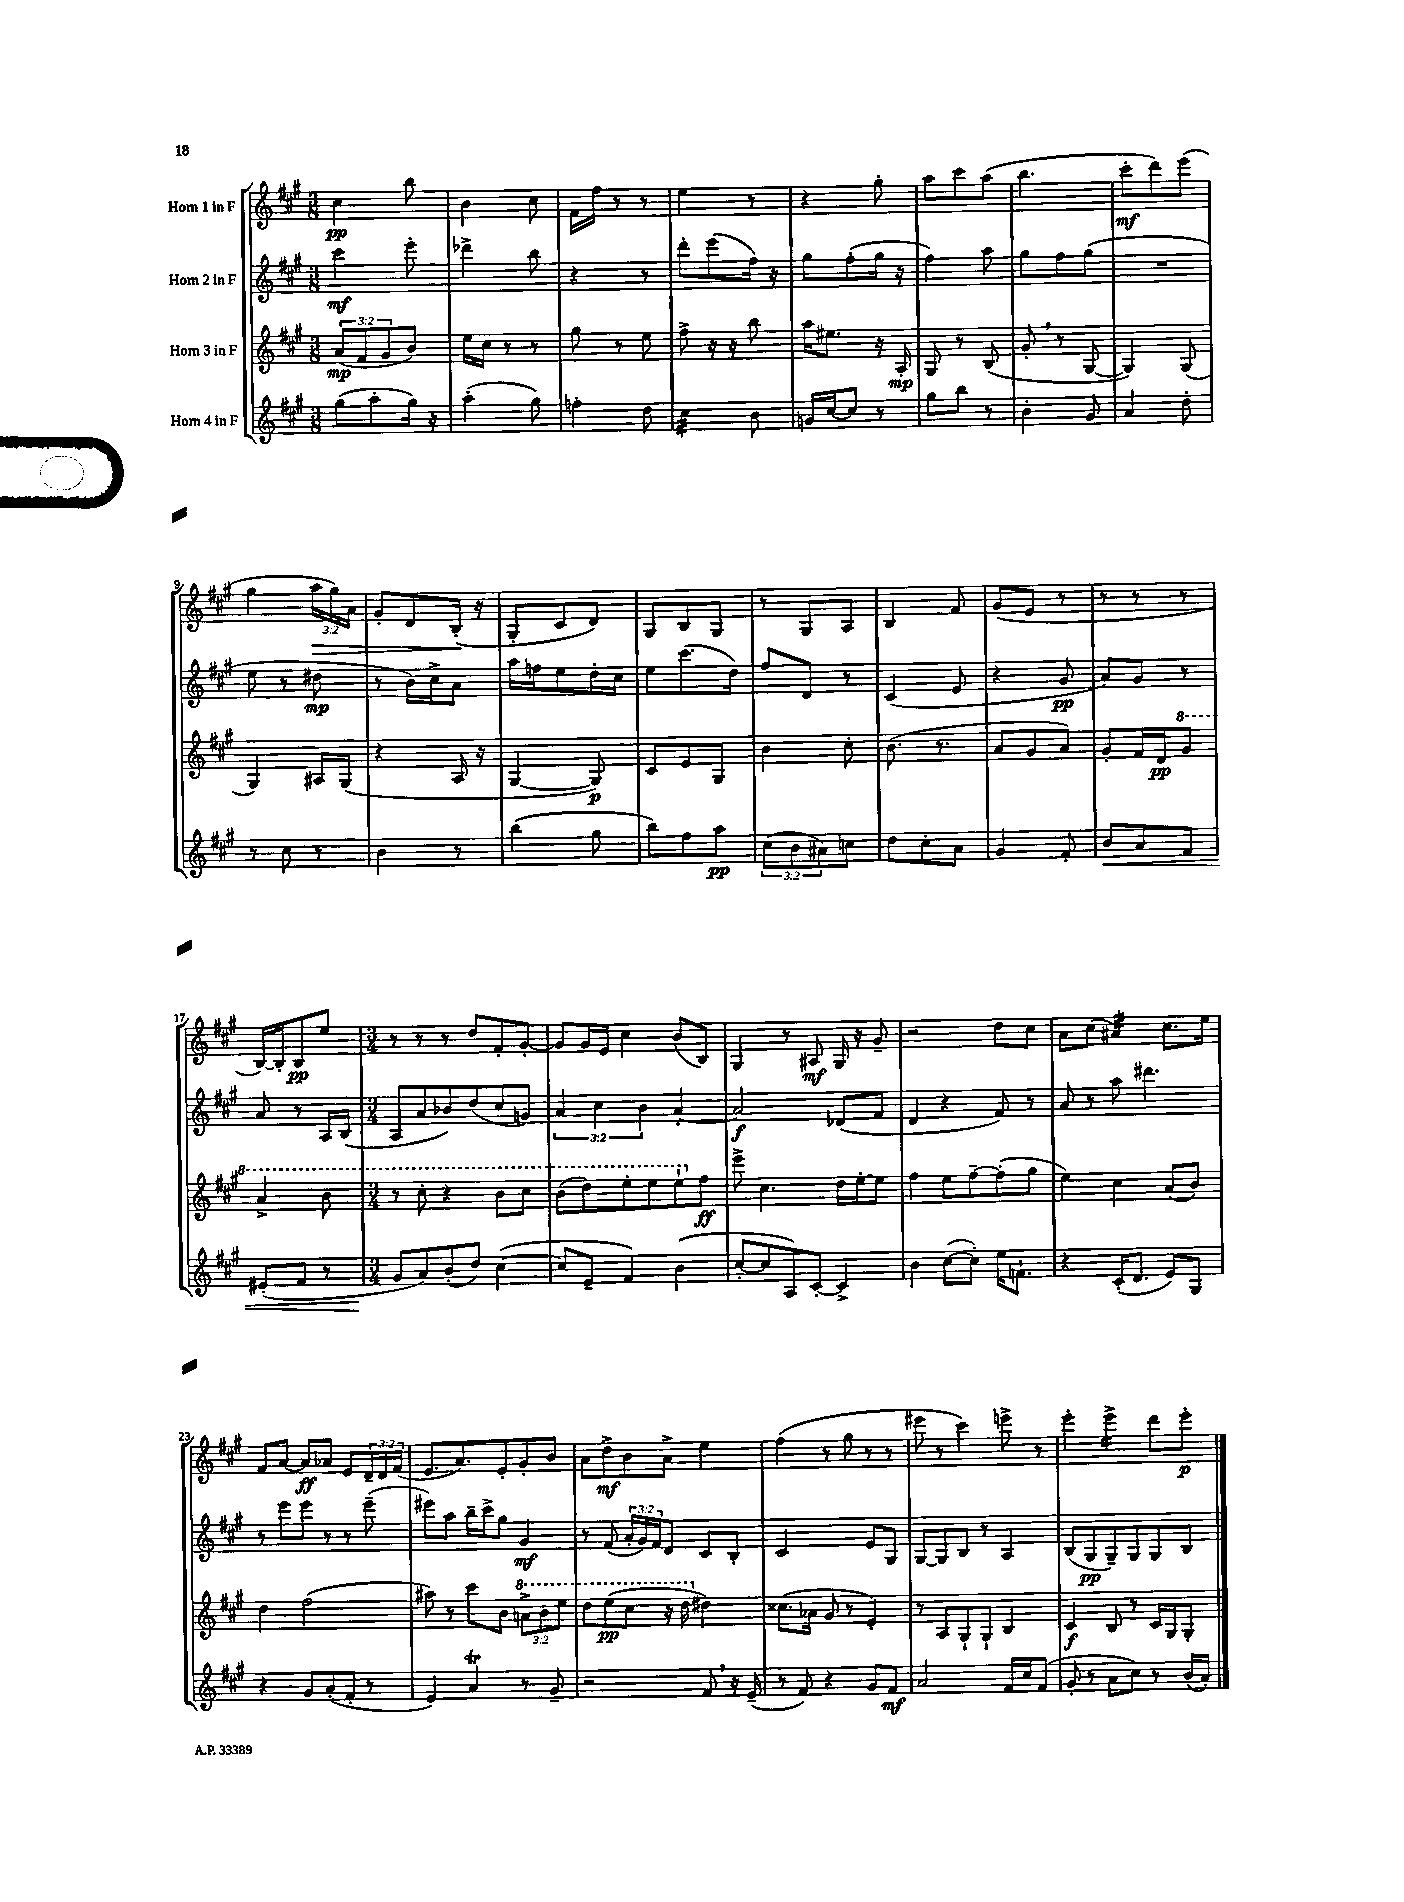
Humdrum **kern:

**kern	**kern	**kern	**kern
*staff4	*staff3	*staff2	*staff1
*clefG2	*clefG2	*clefG2	*clefG2
*k[f#c#g#]	*k[f#c#g#]	*k[f#c#g#]	*k[f#c#g#]
*M3/8	*M3/8	*M3/8	*M3/8
(8gg#	(12a	4ccc#	4cc#
.	12f#	.	.
8aa'	.	.	.
.	12g#	.	.
16gg#)	8b)	8eee'	8bb
16r	.	.	.
=	=	=	=
(4aa'	16ee	4ddd-^	4b
.	16cc#	.	.
.	8r	.	.
8gg#)	8r	8bb	8cc#
=	=	=	=
4ff'	8gg#	4r	16f#
.	.	.	16ff#
.	8r	.	8r
8dd	8ee	8r	8r
=	=	=	=
4cc#	8ff#^	8ddd'	4ee
.	16r	(8eee	.
.	16r	.	.
8b	8bb	16ff#)	8r
.	.	16r	.
=	=	=	=
16g	16aa	8gg#	4r
[16cc#	8.ee#	.	.
8cc#]	.	(8ff#'	.
8r	16r	16gg#	8gg#'
.	16A'	16r	.
=	=	=	=
8gg#	8G#	4ff#)	8aa
8bb	8r	.	8ccc#
8r	(8B	8aa	(8aa
=	=	=	=
4b'	8g#'	8gg#	4.bb
.	8r	8ff#	.
8g#	[8G#	(8gg#	.
=	=	=	=
4a	4G#])	4.r	8ccc#'
.	.	.	8ddd)
8dd'	(8G#	.	(8eee
=	=	=	=
8r	4G#)	8ee	4gg#
8cc#	.	8r	.
8r	16A#	8dd#	24aa
.	.	.	24gg#)
.	(16G#	.	.
.	.	.	24a
=	=	=	=
4b	4r	8r	8g#'
.	.	16b)	8d
.	.	16cc#^	.
8r	16A	8a	(16B'
.	16r	.	16r
=	=	=	=
(4bb	[4G#	16aa	8G#'
.	.	16ff	.
.	.	8ee	8c#
8gg#	8G#])	16dd'	8d)
.	.	16cc#	.
=	=	=	=
8bb)	8c#	8ee	8G#
8ff#	8e	(8.ccc#	8B
8aa	8G#	.	8G#
.	.	16dd)	.
=	=	=	=
(12cc#	4b	8ff#	8r
12b	.	.	.
.	.	8d	8G#
12a#)	.	.	.
8cc	8cc#'	8r	8A
=	=	=	=
8dd	(8.b	(4c#	4B
8cc#'	.	.	.
.	8.r	.	.
8a	.	8e	8f#
=	=	=	=
4g#	8a	4r	(8g#
.	8g#	.	8e
8f#'	8a)	8g#	8r
=	=	=	=
8b	8g#'	8a)	8r
8a	16f#	8g#	8r
.	16d	.	.
8f#	8gg#	8r	8r
=	=	=	=
(8e#'	4aa^	8a	[16B)
.	.	.	16B']
8f#	.	8r	8B
8r	8bb	16A	8ee
.	.	(16B	.
=	=	=	=
*M3/4	*M3/4	*M3/4	*M3/4
8g#	8r	8A	8r
8a)	8ccc#'	8a	8r
(8b'	4r	8b-)	8r
8dd)	.	(8dd	8dd
([4cc#	8bb	8cc#	8f#'
.	8ccc#	8g)	[8g#'
=	=	=	=
8cc#]	(8bb	6a	8g#]
8e~	8ddd)	.	16g#
.	.	6cc#	.
.	.	.	16e
4f#)	8eee'	.	4cc#
.	.	6b	.
.	8eee	.	.
(4b	8eee`	[4a'	(8b
.	8ff#	.	8B)
=	=	=	=
[8cc#'	8eee^	2a]	4G#
8cc#]	4.cc#	.	.
8A)	.	.	8r
[8c#'	.	.	8A#
4c#^]	16dd	(8d-	16G#
.	[16ee'	.	16r
.	8ee]	8f#	8g#~
=	=	=	=
4b	4ff#	4d	2r
([8cc#	8ee	4r	.
8cc#'])	[8ff#~	.	.
16ee	(8ff#']	8f#)	8dd
8.f`	.	.	.
.	8gg#	8r	8cc#
=	=	=	=
4r	4ee)	8a	8a
.	.	8r	(8cc#
(16c#'	4cc#	8aa	4a#)
8.d	.	.	.
.	.	4.ddd#	.
8e)	(8a	.	8.cc#
8G#	8b)	.	.
.	.	.	16ee
=	=	=	=
4r	4dd	8r	8f#
.	.	8eee	[8a
8g#	(2ff#	8eee	8a]
(8a'	.	8r	8a-
8f#'	.	8r	8e
8r	.	(8eee~	24d~
.	.	.	24d
.	.	.	(24f#
=	=	=	=
4e)	8aa#)	8eee#)	8.e
.	8r	8aa	.
.	.	.	8.a)
4a	8ccc#	16bb~	.
.	.	16ccc#^	.
.	8b	8gg#	8e'
8r	12aa^	4g#	8g#'
.	12bb	.	.
8g#~	.	.	8b
.	12eee	.	.
=	=	=	=
2r	8ddd	8r	8a
.	(8eee	(8f#	8dd^
.	8ccc#	24a'	8b
.	.	24g#)	.
.	.	24f#	.
.	16r	8d	8a^
.	16ddd	.	.
8f#	4dd#)	8c#	4ee
16r	.	8B'	.
(16e~	.	.	.
=	=	=	=
8r	(8.cc##	2c#	(4ff#
8f#)	.	.	.
.	16a-	.	.
4r	8g#	.	8r
.	8r	.	8gg#
8g#	4e')	8e	8r
8f#	.	8G#	8r
=	=	=	=
2a	8r	[8G#	8eee#
.	8A	8G#]	8r
.	8G#`	8B	4ccc#)
.	8G#`	8r	.
16f#	4B	4A	8eee^
16cc#	.	.	.
(8f#	.	.	8r
=	=	=	=
8g#'	4c#	(8B	4eee'
8r	.	8G#	.
8a	8B	8G#~)	4eee^
8cc#)	8r	8G#	.
8r	16c#	8G#	8ddd
.	16G#	.	.
(16b	8G#'	8B	8eee'
16a')	.	.	.
==	==	==	==
*-	*-	*-	*-
